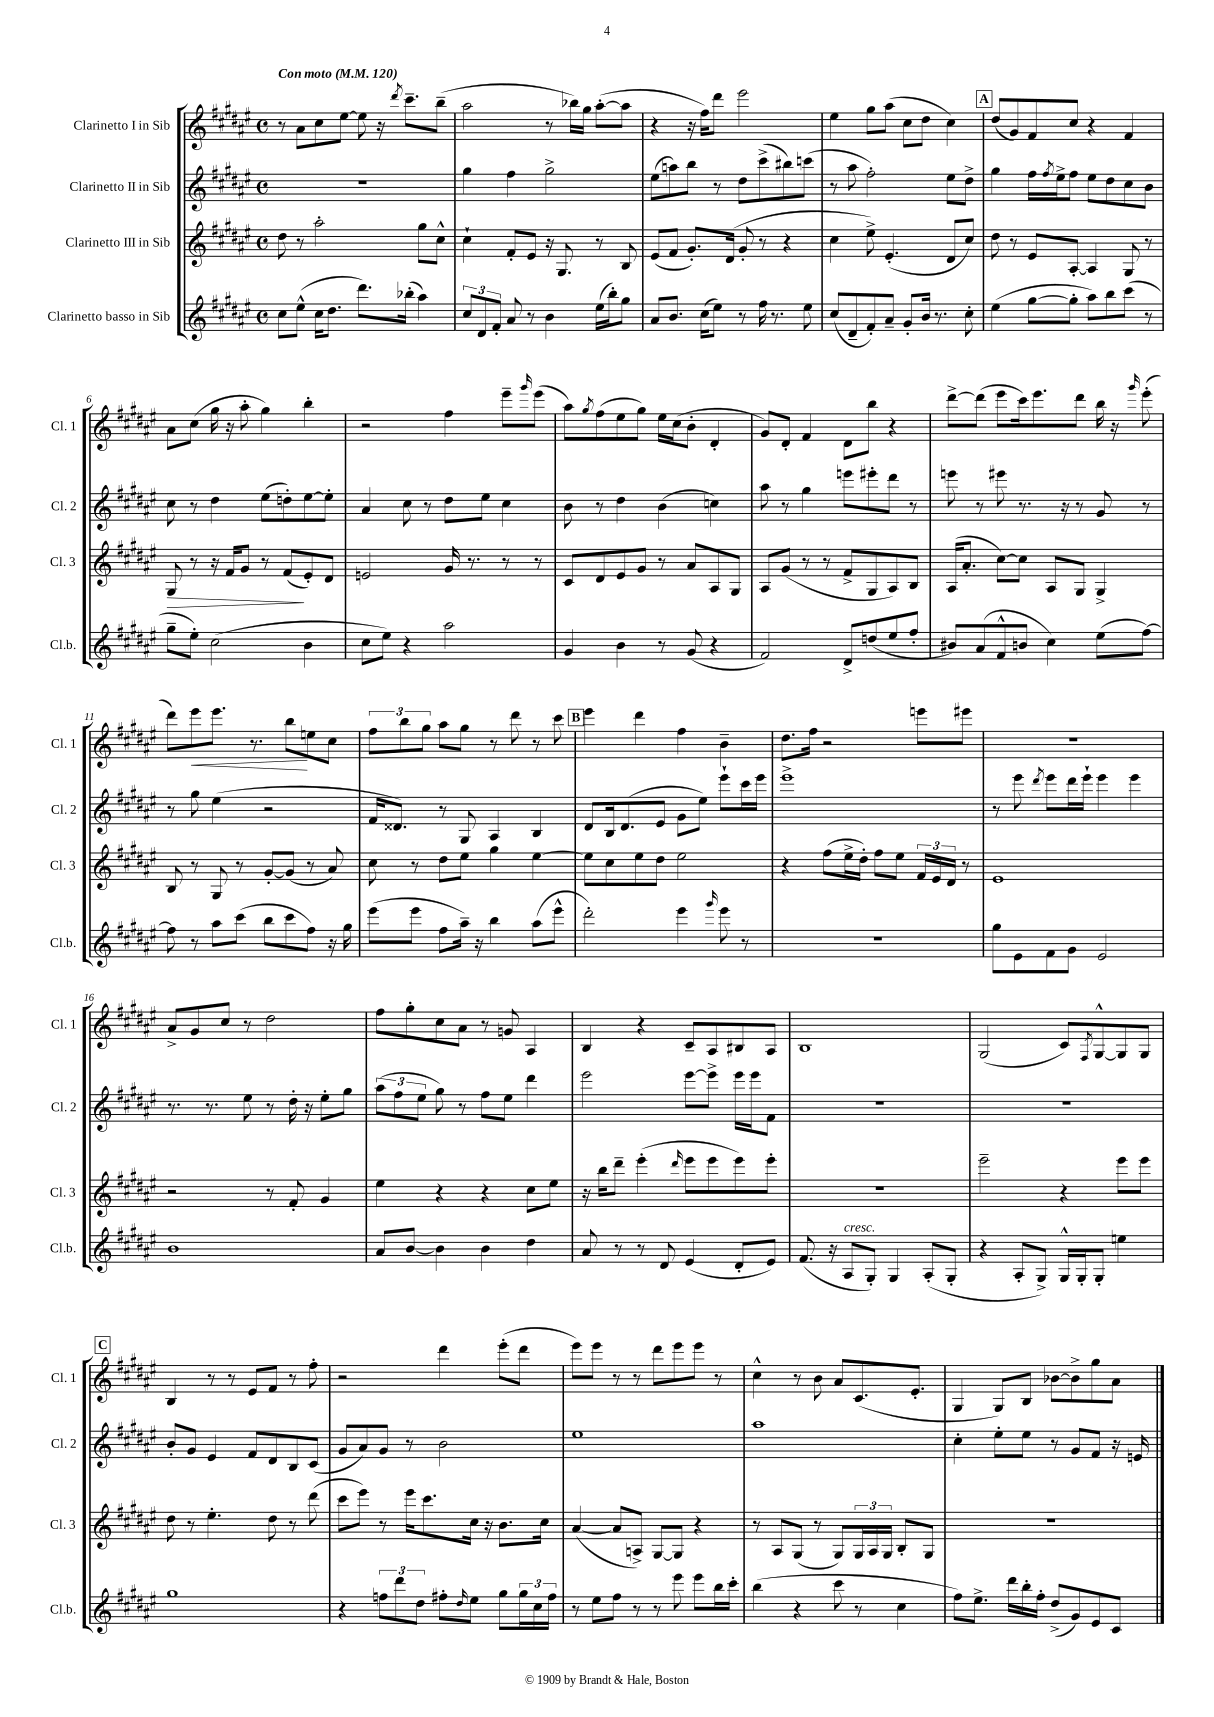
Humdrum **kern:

**kern	**kern	**kern	**kern
*staff4	*staff3	*staff2	*staff1
*clefG2	*clefG2	*clefG2	*clefG2
*k[f#c#g#d#a#e#]	*k[f#c#g#d#a#e#]	*k[f#c#g#d#a#e#]	*k[f#c#g#d#a#e#]
*M4/4	*M4/4	*M4/4	*M4/4
*met(c)	*met(c)	*met(c)	*met(c)
*MM120	*MM120	*MM120	*MM120
8cc#	8dd#	1r	8r
(8ee#^^	8r	.	8a#
16cc#	2aa#'	.	8cc#
8.dd#	.	.	.
.	.	.	[8ee#
8.ddd#)	.	.	8ee#]
.	.	.	16r
.	.	.	8qddd#
(16bb-'	.	.	8.ccc#~
4aa#)	8gg#	.	.
.	8cc#^^	.	(8bb~
=	=	=	=
12cc#	4cc#`	4gg#	2aa#
12d#	.	.	.
12f#'	.	.	.
8a#	8f#'	4ff#	.
8r	8e#	.	.
4b	16r	2gg#^	8r
.	8.G#	.	.
.	.	.	16bb-)
.	.	.	16gg#
(16ee#	8r	.	([8aa#'
16bb')	.	.	.
8gg#	8B	.	8aa#]
=	=	=	=
8a#	(8e#	(8ee#	4r
8.b	8f#	8aa)	.
.	8.g#')	8bb	16r
(16cc#	.	.	16ff#)
8ee#)	.	8r	8ddd#
.	(16d#	.	.
8r	8g#'	8dd#	2eee#
16ff#	8r	(8ccc#^	.
8.r	.	.	.
.	4r	8bb#)	.
8ee#	.	(8ccc	.
=	=	=	=
(8cc#	4cc#	8r	4ee#
8d#~	.	8aa#	.
8f#')	8ee#^)	2ff#')	8gg#
8a#~	(4.e#'	.	(8aa#
8g#'	.	.	8cc#
16b	.	.	8dd#
8.r	.	.	.
.	8d#	8ee#	4cc#)
8cc#'	8cc#)	8dd#^	.
=	=	=	=
(4ee#	8dd#	4gg#	(8dd#
.	8r	.	8g#)
[8gg#	8e#	16ff#	8f#
.	.	8qff#	.
.	.	16ee#^	.
8gg#']	[8A#'	8ff#	8cc#
8aa#)	4A#]	8ee#	4r
8bb	.	8dd#	.
(8ccc#	8G#	8cc#	4f#
8r	8r	8b	.
=	=	=	=
8gg#~	8G#	8cc#	8a#
8ee#')	8r	8r	(8cc#
(2cc#	16r	4dd#	16gg#
.	16f#	.	16r
.	8g#	.	8aa#'
.	8r	(8ee#	4gg#)
.	(8f#	8dd')	.
4b	8e#')	[8ee#	4bb'
.	8d#	8ee#']	.
=	=	=	=
8cc#	2e	4a#	2r
8ee#)	.	.	.
4r	.	8cc#	.
.	.	8r	.
2aa#	16g#	8dd#	4ff#
.	8.r	.	.
.	.	8ee#	.
.	8r	4cc#	8eee#~
.	.	.	16qqggg#
.	8r	.	(8eee#
=	=	=	=
4g#	8c#	8b	8aa#)
.	.	.	8qgg#
.	8d#	8r	(8ff#
4b	8e#	4dd#	8ee#
.	8g#	.	8gg#)
8r	8r	(4b	16ee#
.	.	.	(16cc#
(8g#	8a#	.	8b'
4r	8A#	4cc)	4d#'
.	8G#	.	.
=	=	=	=
2f#)	8A#	8aa#	8g#)
.	(8g#	8r	8d#'
.	8r	4gg#	4f#
.	8r	.	.
8d#^	8f#^	8eee	8d#
(8dd	8G#	8eee#'	8bb
8ee#	8A#)	8ddd#	4r
8ff#'	8B	8r	.
=	=	=	=
8b#)	(16A#	8eee	[8ddd#^
.	8.a#'	.	.
(8a#	.	8r	(8ddd#]
8f#^^	[8cc#)	8eee#	8eee#
8b	8cc#]	8.r	16ccc#)
.	.	.	8.eee#
4cc#)	8A#	.	.
.	.	16r	.
.	8G#	8r	8ddd#
(8ee#	4G#^	8g#	16bb
.	.	.	16r
.	.	.	16qqggg#
[8ff#)	.	8r	(8eee#'
=	=	=	=
8ff#]	8B	8r	8ddd#)
8r	8r	8gg#	8eee#
8aa#	8G#	(4ee#	8.eee#
(8ccc#	8r	.	.
.	.	.	8.r
8bb	[8g#'	2r	.
8ccc#	(8g#]	.	8bb
8ff#)	8r	.	8ee
16r	8a#)	.	8cc#
16gg#	.	.	.
=	=	=	=
(8eee#	8cc#	16f#	12ff#
.	.	8.d##)	.
.	.	.	12bb
8eee#	8r	.	.
.	.	.	12gg#
8ff#	8dd#	8r	8aa#
16aa#~)	8ee#	8G#	8gg#
16r	.	.	.
4bb	4gg#	4A#	8r
.	.	.	8ddd#
(8aa#	[4ee#	4B	8r
8eee#^^	.	.	8ccc#
=	=	=	=
2ddd#')	8ee#]	8d#	4eee#
.	8cc#	16B	.
.	.	(8.d#	.
.	8ee#	.	4ddd#
.	8dd#	8e#	.
4eee#	2ee#	8g#	4ff#
.	.	8ee#)	.
16qqggg#	.	.	.
8eee#	.	8eee#`	4b~
8r	.	16ccc#	.
.	.	16eee#	.
=	=	=	=
1r	4r	1eee#^	8.dd#
.	.	.	16ff#
.	(8ff#	.	2r
.	16ee#^	.	.
.	16dd#')	.	.
.	8ff#	.	.
.	8ee#	.	.
.	24f#	.	8eee
.	24e#	.	.
.	24d#	.	.
.	8r	.	8eee#
=	=	=	=
8gg#	1e#	8r	1r
8e#	.	8eee#	.
.	.	8qddd#	.
8f#	.	8eee#	.
8g#	.	16ddd#	.
.	.	16eee#`	.
2e#	.	4eee#	.
.	.	4eee#	.
=	=	=	=
1b	2r	8.r	8a#^
.	.	.	8g#
.	.	8.r	.
.	.	.	8cc#
.	.	8ee#	8r
.	8r	8r	2dd#
.	8f#'	16dd#'	.
.	.	16r	.
.	4g#	8ee#'	.
.	.	8gg#	.
=	=	=	=
8a#	4ee#	(12aa#	8ff#
.	.	12ff#	.
[8b	.	.	8gg#'
.	.	12ee#	.
4b]	4r	8gg#)	8cc#
.	.	8r	8a#
4b	4r	8ff#	8r
.	.	8ee#	8g
4dd#	8cc#	4ddd#	4A#
.	8ee#	.	.
=	=	=	=
8a#	16r	2eee#	4B
.	16bb	.	.
8r	8ddd#~	.	.
8r	(4eee#'	.	4r
8d#	.	.	.
.	16qqddd#	.	.
(4e#	8eee#	[8eee#	8c#~
.	8eee#	8eee#^]	8A#
8d#'	8eee#)	16eee#	8B#
.	.	16eee#	.
8e#)	8eee#'	8f#	8A#
=	=	=	=
(8.f#	1r	1r	1B
16r	.	.	.
8A#	.	.	.
8G#')	.	.	.
4G#	.	.	.
(8A#'	.	.	.
8G#'	.	.	.
=	=	=	=
4r	2eee#~	1r	(2G#
8A#'	.	.	.
8G#^)	.	.	.
16G#^^	4r	.	8c#)
16G#'	.	.	.
.	.	.	8qF#
8G#'	.	.	[8G#^^
4ee	8eee#	.	8G#]
.	8eee#	.	8G#
=	=	=	=
1gg#	8dd#	8b'	4B
.	8r	8g#	.
.	4.ee#'	4e#	8r
.	.	.	8r
.	.	8f#	8e#
.	8dd#	8d#	8f#
.	8r	8B	8r
.	(8ddd#	(8c#	8ff#'
=	=	=	=
4r	8ccc#	8g#	2r
.	8eee#)	8a#)	.
12ff	8r	8g#	.
12ddd#	.	.	.
.	16eee#	8r	.
12dd#	.	.	.
.	8.ccc#	.	.
8ff#'	.	2b	4ddd#
16qqdd#	.	.	.
8ee#	16cc#	.	.
.	16r	.	.
8gg#	8.b	.	(8eee#'
24gg#	.	.	8ddd#
24cc#	.	.	.
.	16cc#	.	.
24ff#	.	.	.
=	=	=	=
8r	([4a#	1ee#	8eee#)
8ee#	.	.	8eee#
8ff#	8a#]	.	8r
8r	8A^)	.	8r
8r	[8G#	.	8ddd#
8eee#	8G#]	.	8eee#
8eee#	4r	.	8eee#
16bb	.	.	8r
16ccc#'	.	.	.
=	=	=	=
(4bb	8r	1aa#	4cc#^^
.	8A#	.	.
4r	(8G#	.	8r
.	8r	.	8b
8ccc#	8G#)	.	8a#
8r	24G#	.	(8.c#
.	24A#	.	.
.	24G#	.	.
4cc#	8B'	.	.
.	.	.	8.e#'
.	8G#	.	.
=	=	=	=
8ff#)	1r	4cc#'	4G#
8.ee#^	.	.	.
.	.	8ee#'	8G#)
16ddd#	.	.	.
16bb'	.	8ee#	8B
16ff#'	.	.	.
(8dd#^	.	8r	[8b-
8g#)	.	8g#	8b-^]
8e#	.	8f#	8gg#
8c#	.	16r	8a#
.	.	16e	.
==	==	==	==
*-	*-	*-	*-
